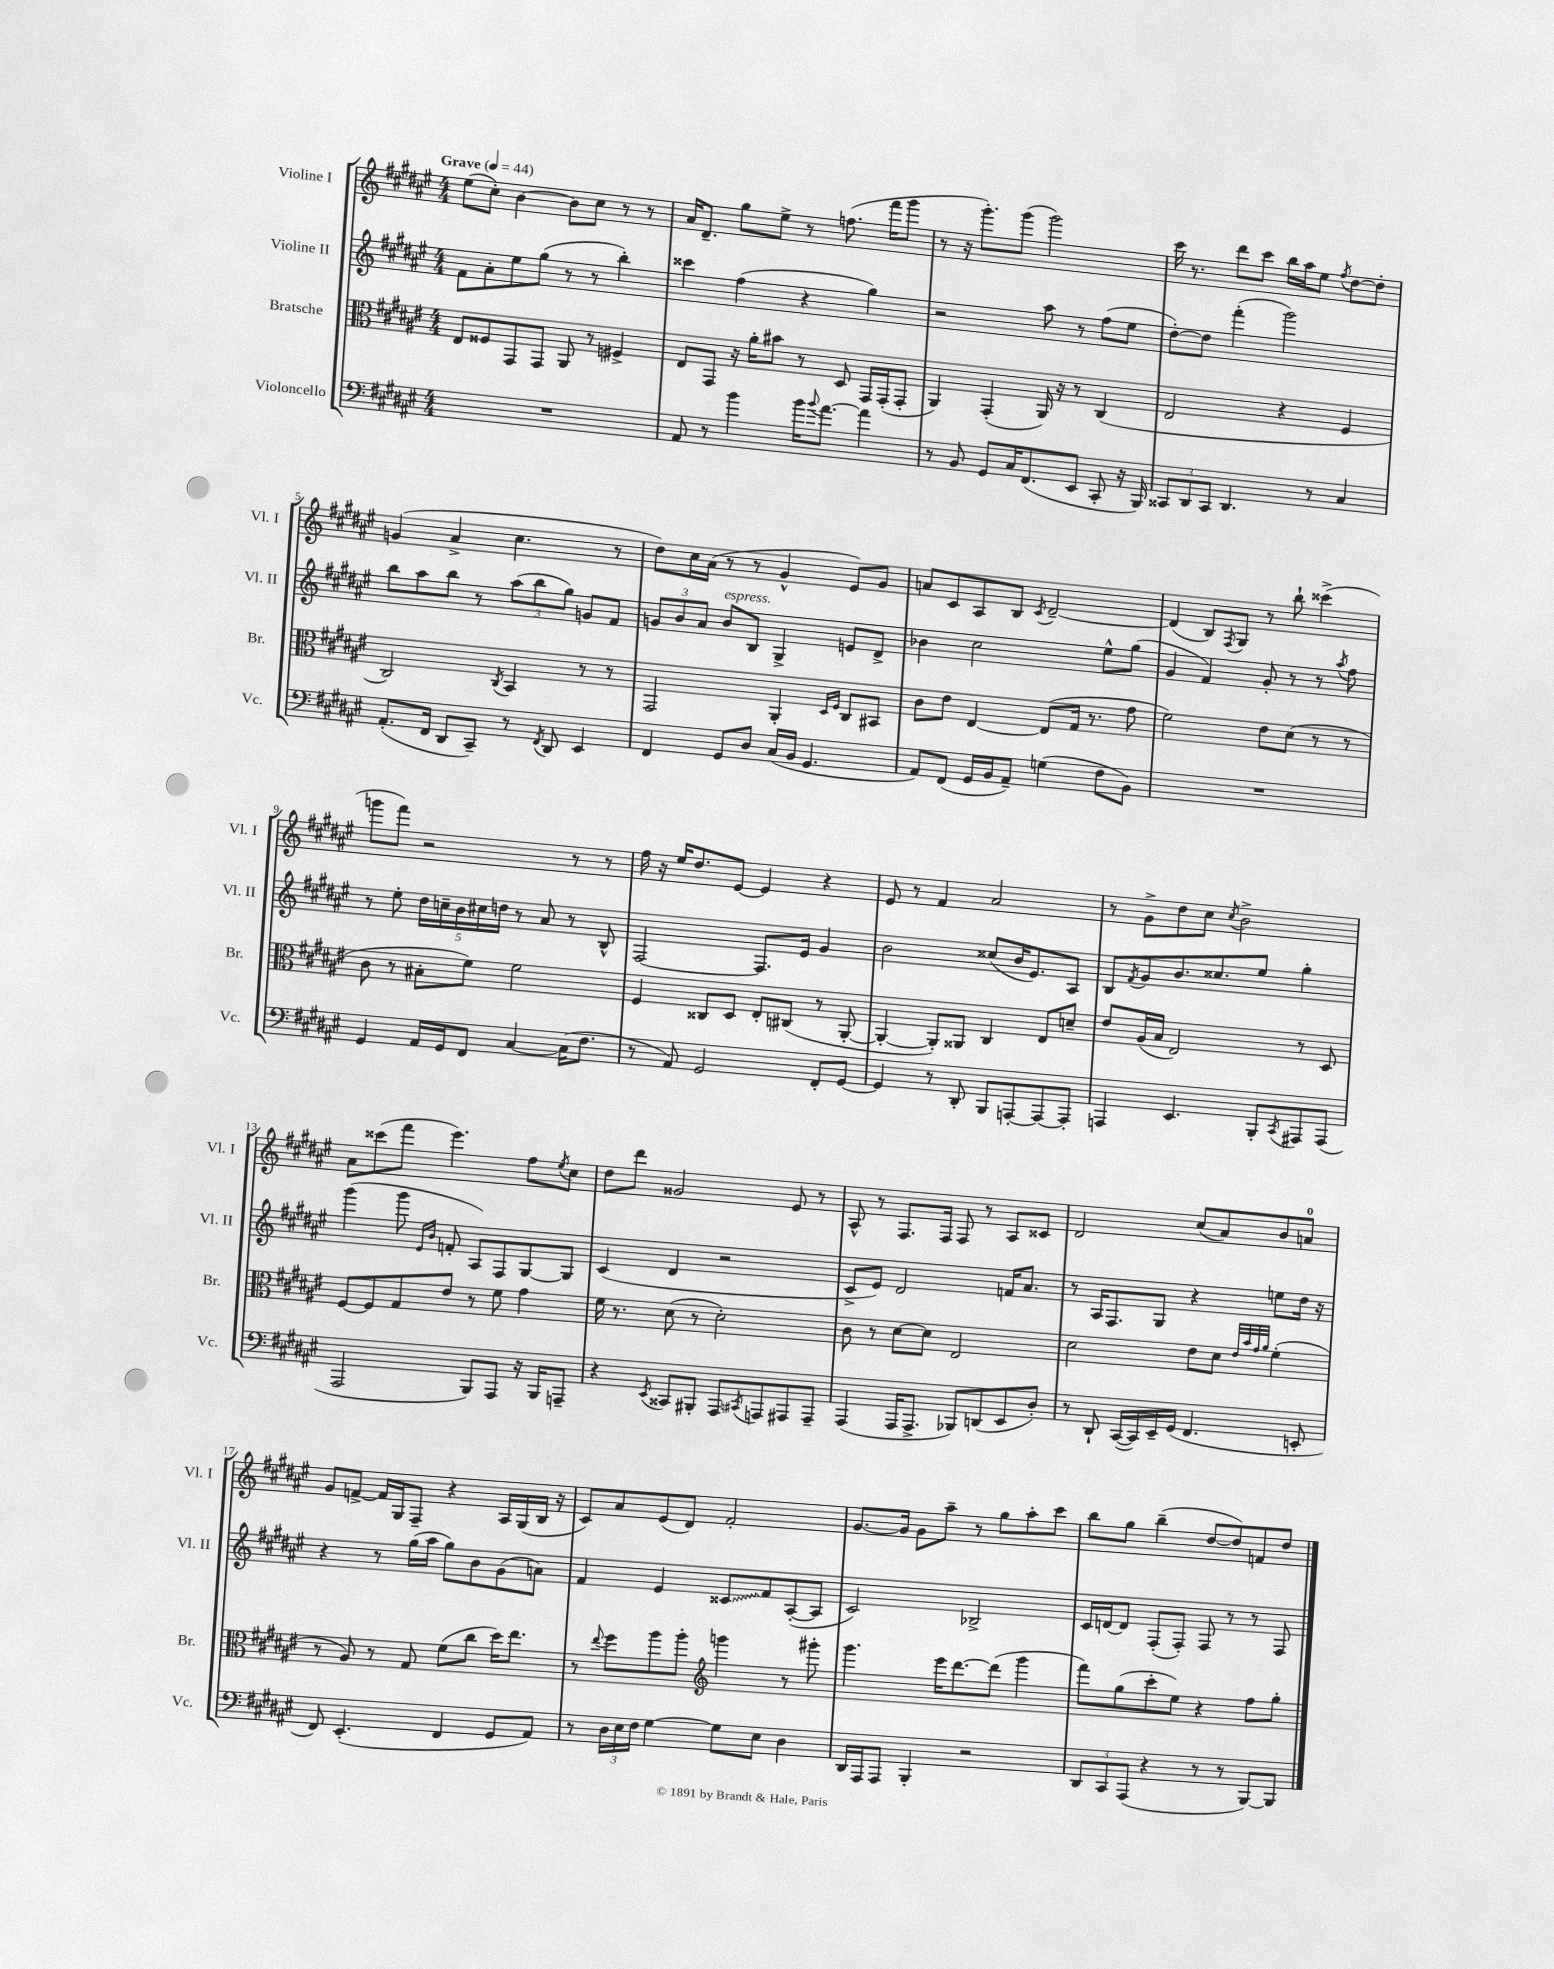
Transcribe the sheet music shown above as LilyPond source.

<<
\new StaffGroup <<
\new Staff = "s0" \with { instrumentName = "Violine I" shortInstrumentName = "Vl. I" } {
    \clef treble \key fis \major \numericTimeSignature \time 4/4 \tempo "Grave" 4 = 44
    eis''8( cis''8-.) b'4~ b'8 cis''8 r8 r8 |
    ais'16 dis'8.-- gis''8 eis''8-> r8 f''8.( fis'''16 gis'''8 |
    r8 r16 gis'''8.-.) gis'''8( gis'''2) |
    cis'''16 r8. dis'''8 cis'''8 b''16 ais''16 eis''8 \acciaccatura { fis''8 } dis''8~ dis''8-. |
    g'4( ais'4-> cis''4. r8 |
    dis''8) cis''16 ais'16( r8 r8 gis'4-^ eis'8) gis'8 |
    a'8 cis'8 ais8 b8 \acciaccatura { cis'8 } dis'2~-- |
    dis'4( b8) \acciaccatura { fis8 } gis8 r8 b''8-! cisis'''4->( |
    g'''8 fis'''8) r2 r8 r8 |
    fis''16 r16 eis''16 dis''8. eis'8~ eis'4 r4 |
    eis'8 r8 fis'4 ais'2 |
    r8 gis'8-> dis''8 cis''8 \acciaccatura { cis''8 } b'2-> |
    ais'8 cisis'''8( fis'''8 eis'''4.) fis''8 \acciaccatura { eis''8 } cis''8 |
    dis''8 dis'''8 gisis'2 eis'8 r8 |
    ais8-^ r8 fis8. fis16 fis8 r8 ais8 cisis'8 |
    dis'2 cis''8( ais'8) b'8 a'8-0 |
    gis'8 f'8~-> f'16 gis16 fis8-- r4 ais16 gis16( b16 r16 |
    cis'8) ais'8 eis'8( dis'8) fis'2-. |
    gis'8.~ gis'16 gis'8 ais''8-- r8 gis''8 ais''8-. cis'''8 |
    b''8 gis''8 b''4--( dis''8~ dis''8) f'8 dis''8 \bar "|." |
}
\new Staff = "s1" \with { instrumentName = "Violine II" shortInstrumentName = "Vl. II" } {
    \clef treble \key fis \major \numericTimeSignature \time 4/4
    fis'8 ais'8-. eis''8 gis''8( r8 r8 b''4-.) |
    cisis'''4 fis''4( r4 gis''4) |
    r2 ais''8 r8 fis''8( eis''8 |
    dis''8~-.) dis''8 fis'''4-.( gis'''2) |
    b''8 ais''8 b''8 r8 \tuplet 3/2 { ais''8( b''8 gis''8) } g'8 fis'8 |
    \tuplet 3/2 { g'8 b'8 ais'8 } b'8^\markup { \italic "espress." } b8 gis4-> e'8 dis'8-> |
    bes'4 cis''2 eis''8-^ gis''8( |
    gis'4 fis'4) gis'8-. r8 r8 \acciaccatura { ais''8 } fis''8 |
    r8 eis''8-. \tuplet 5/4 { dis''16 c''16-- b'16 cis''16 d''16 } r8 ais'8 r8 b8-^ |
    fis2~ fis8. eis'16 gis'4 |
    b'2 cisis''8( b'16 eis'8.) ais8 |
    b8 \acciaccatura { fis'8 } gis'8 b'8. cisis''8. eis''8 gis''4-. |
    gis'''4( gis'''8 \grace { eis'16 b'16 } f'8-. ais8) fis8 gis8~ gis8 |
    cis'4( dis'4 r2 |
    cis'8-> eis'8) dis'2 f'16 ais'8. |
    r8 ais16 fis8. gis8 r4 e''8 dis''16 r16 |
    r4 r8 gis''16( ais''16 gis''8) b'8 gis'8( a'8) |
    fis'4 eis'4 \once \override Glissando.style = #'zigzag cisis'8\glissando fis'8 ais8~-.( ais8 |
    cis'2) bes2-> |
    cis'16 d'16~ d'8 fis8-.( fis8-.) fis8 r8 r8 fis8 \bar "|." |
}
\new Staff = "s2" \with { instrumentName = "Bratsche" shortInstrumentName = "Br." } {
    \clef alto \key fis \major \numericTimeSignature \time 4/4
    eis8 fisis8 gis,8 gis,8 ais,8 r8 fis4-> |
    eis8 gis,8 r16 ais'16-. bis'8 r8 dis8 gis,16 gis,16-.( gis,8-. |
    ais,4) gis,4-.( ais,16) r16 r8 cis4( |
    eis2 r4 fis4 |
    cis2) \acciaccatura { cis8 } b,4 r8 r8 |
    gis,2 ais,4-. \grace { dis16 fis16 } cis8 bis,8 |
    cis'8 eis'8 eis4~ eis8( gis16 r8. gis'8 |
    fis'2) eis'8 dis'8( r8 r8 |
    cis'8 r8 bis8-. fis'8) fis'2 |
    fis4 cisis8 dis8 eis8-. cis8( r8 ais,8~-. |
    ais,4~-. ais,8-.) aisis,8 cis4 eis8 d'8-- |
    eis'8 ais16( b16 eis2) r8 dis8 |
    fis8~ fis8 gis8 eis'8 r8 fis'8 gis'4 |
    fis'16 r8. dis'8( r8 dis'2-.) |
    cis'8 r8 dis'8~ dis'8 eis2 |
    dis'2 eis'8 dis'8 \grace { eis'32 b'32 gis'32 ais'32 } fis'4-.( |
    r8 ais8) r8 gis8 fis'8( cis''8 dis''16) eis''8. |
    r8 \appoggiatura { eis''8 } fis''8 ais''8 ais''8-. \clef treble g'''4 r8 gis'''8-. |
    gis'''4. eis'''16 dis'''8.~ dis'''8( gis'''4 |
    fis'''8) gis''8( cis'''8-. eis''8) r4 fis''8 gis''8-. \bar "|." |
}
\new Staff = "s3" \with { instrumentName = "Violoncello" shortInstrumentName = "Vc." } {
    \clef bass \key fis \major \numericTimeSignature \time 4/4
    R1 |
    ais,8 r8 b'4 b'16 \appoggiatura { b'8 } ais'8.~ ais'4 |
    r8 b,8 gis,8 cis16 fis,8.( eis,8 cis,8-. r16 b,,16) |
    \tuplet 3/2 { cisis,8 dis,8 cisis,8 } dis,4. r8 cis4 |
    ais,8.-.( fis,16 dis,8 cis,8--) r8 \acciaccatura { fis,8 } dis,8 eis,4 |
    fis,4 gis,8 dis8 cis16( b,16 gis,4. |
    ais,8) fis,8( gis,16 b,16 ais,8--) g4( fis8 b,8) |
    R1 |
    gis,4 ais,16 gis,16 fis,8 cis4~ cis16( fis8. |
    r8 ais,8) gis,2 fis,8-. gis,8~ |
    gis,4 r8 dis,8-. b,,8 a,,8~-. a,,8~ a,,8-. |
    a,,4 eis,4. b,,8-. \acciaccatura { cis,8 } ais,,8 ais,,8( |
    ais,,2 b,,8) ais,,8 r16 b,,16 a,,8-- |
    r4 \acciaccatura { eis,8 } cisis,8 bis,,8-. ais,,8 \acciaccatura { cis,8 } a,,8 ais,,8 ais,,8-- |
    ais,,4( ais,,16 ais,,8.-> bes,,8) d,8( eis,8 dis8-.) |
    r8 dis,8-! cis,16~( cis,16) eis,16-- gis,16( fis,4. e,8-. |
    fis,8) eis,4.-.( fis,4 gis,8 ais,8) |
    r8 \tuplet 3/2 { dis16 eis16 fis16 } gis4~ gis8 eis8 dis4 |
    dis,16 ais,,16 ais,,8 b,,4-. r2 |
    \tuplet 3/2 { dis,8 cis,8 ais,,8( } r4 r8 r8 b,,8~) b,,8 \bar "|." |
}
>>
>>
